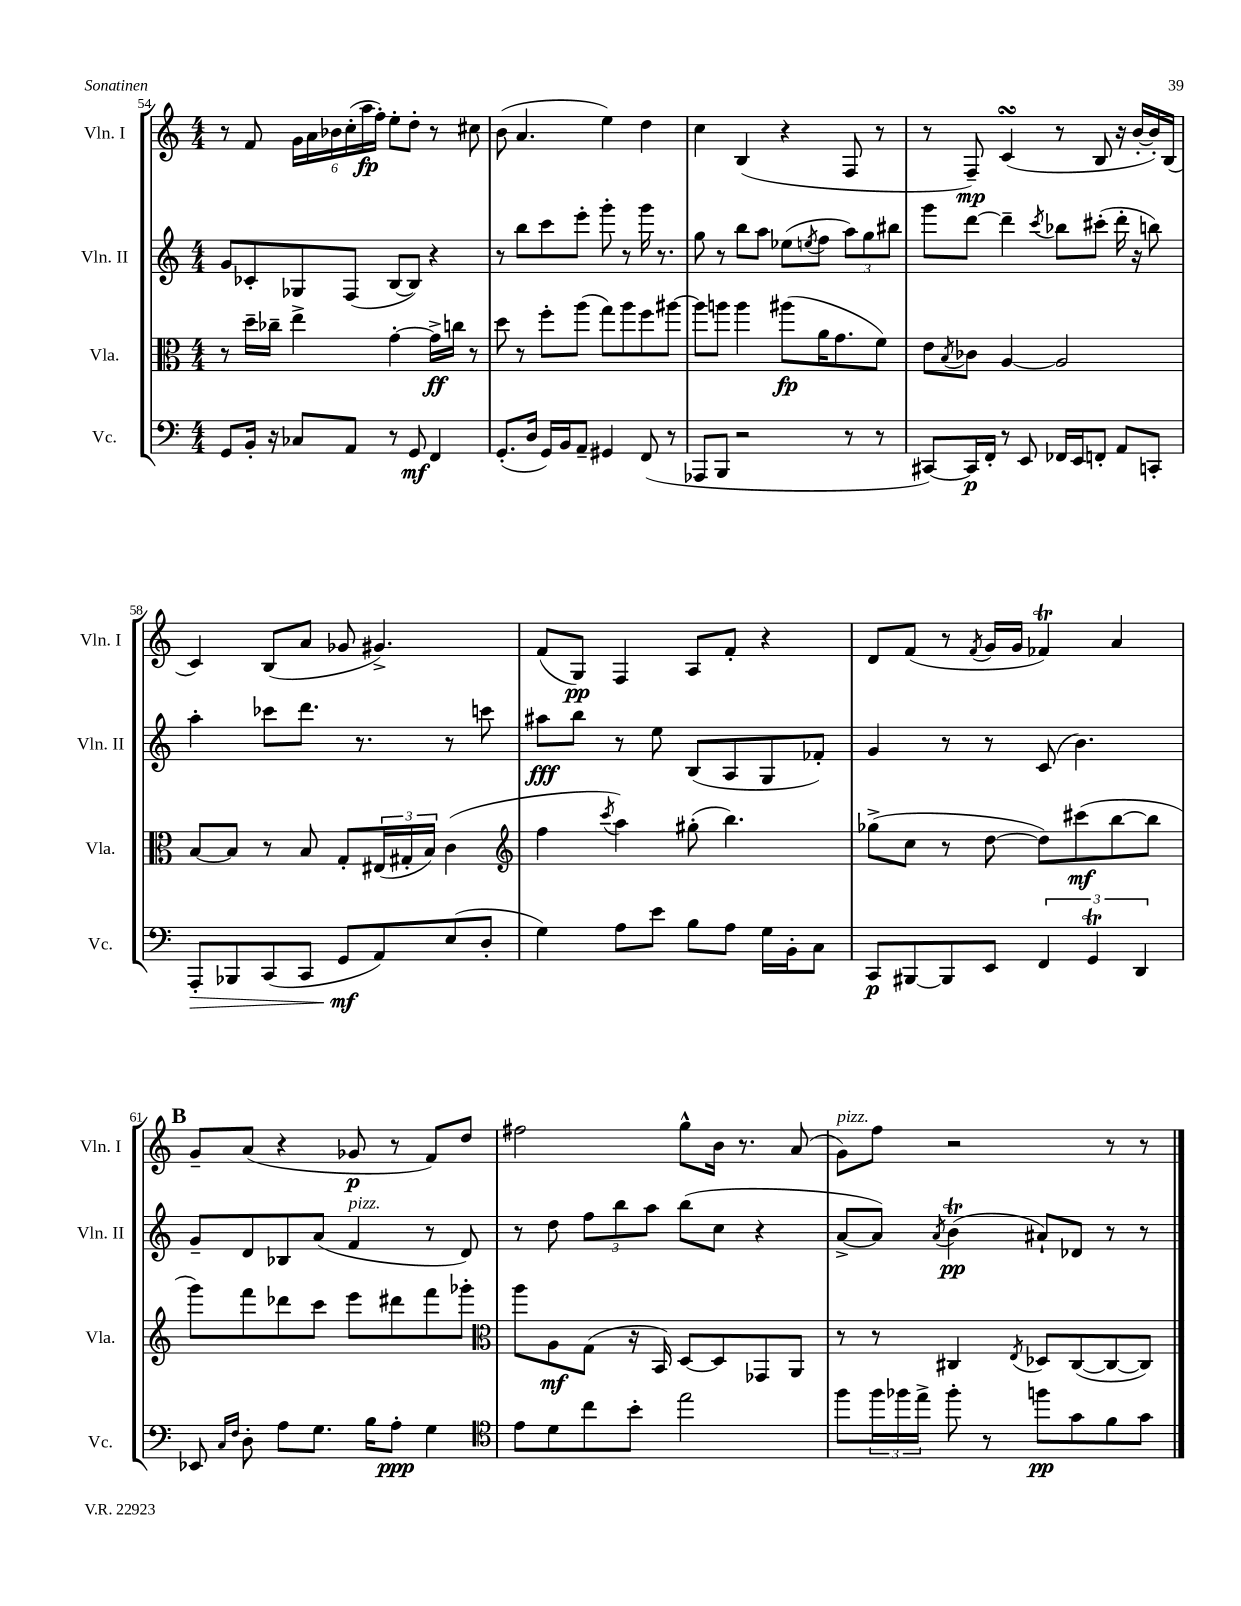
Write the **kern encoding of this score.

**kern	**dynam	**kern	**dynam	**kern	**dynam	**kern	**dynam
*part4	*part4	*part3	*part3	*part2	*part2	*part1	*part1
*staff4	*staff4	*staff3	*staff3	*staff2	*staff2	*staff1	*staff1
*I"Vc.	*	*I"Vla.	*	*I"Vln. II	*	*I"Vln. I	*
*I'Vc.	*	*I'Vla.	*	*I'Vln. II	*	*I'Vln. I	*
*clefF4	*	*clefC3	*	*clefG2	*	*clefG2	*
*k[]	*	*k[]	*	*k[]	*	*k[]	*
*M4/4	*	*M4/4	*	*M4/4	*	*M4/4	*
=54	=54	=54	=54	=54	=54	=54	=54
8GG/L	.	8r	.	8g/L	.	8r	.
16BB'/Jk	.	16dd~\LL	.	8c-X'/	.	8f/	.
16r	.	16cc-X~\JJ	.	.	.	.	.
8C-X/L	.	4ee^\	.	8G-X/	.	24g\LL	.
.	.	.	.	.	.	24a\	.
.	.	.	.	.	.	24b-X\	.
8AA/J	.	.	.	(8F/J	.	(24cc'\	.
.	.	.	.	.	.	24aa\	fp
.	.	.	.	.	.	24ff'\JJ)	.
8r	.	[4g'\	.	[8B/L	.	8ee'\L	.
8GG/	mf	.	.	8B/J])	.	8dd'\J	.
4FF/	.	16g^\LL]	ff	4r	.	8r	.
.	.	16ccn\JJ	.	.	.	.	.
.	.	8r	.	.	.	8cc#X\	.
=55	=55	=55	=55	=55	=55	=55	=55
(8.GG'/L	.	8dd\	.	8r	.	(8b\	.
.	.	8r	.	8bb\L	.	4.a/	.
16D/Jk	.	.	.	.	.	.	.
16GG/LL)	.	8ff'\L	.	8ccc\	.	.	.
16BB/J	.	.	.	.	.	.	.
8AA~/J	.	(8aa\J	.	8eee'\J	.	.	.
4GG#X/	.	8gg\L)	.	8ggg'\	.	4ee\)	.
.	.	8aa\	.	8r	.	.	.
(8FF/	.	8ff\	.	16ggg\	.	4dd\	.
.	.	.	.	8.r	.	.	.
8r	.	[8aa#X\J	.	.	.	.	.
=56	=56	=56	=56	=56	=56	=56	=56
8AAA-X/L	.	8aa#\L]	.	8gg\	.	4cc\	.
8BBB/J	.	8aan\J	.	8r	.	.	.
2r	.	4aa\	.	8bb\L	.	(4B/	.
.	.	.	.	8aa\J	.	.	.
.	.	(8aa#X\L	fp	(8ee-X\L	.	4r	.
.	.	.	.	8qeen/	.	.	.
.	.	16a\K	.	8ff\J	.	.	.
.	.	8.g\	.	.	.	.	.
8r	.	.	.	12aa\L)	.	8F/	.
.	.	.	.	12gg\	.	.	.
8r	.	8f\J)	.	.	.	8r	.
.	.	.	.	12bb#X\J	.	.	.
=57	=57	=57	=57	=57	=57	=57	=57
[8CC#X/L)	.	8e\L	.	8ggg\L	.	8r	.
.	.	8qB/	.	.	.	.	.
16CC#/L]	p	8c-X\J	.	[8ddd\J	.	8F~/)	mp
16FF'/JJ	.	.	.	.	.	.	.
8r	.	[4A/	.	4ddd~\]	.	(4csSSs/	.
8EE/	.	.	.	.	.	.	.
.	.	.	.	8qccc/	.	.	.
16FF-X/LL	.	2A/]	.	8bb-X\L	.	8r	.
16EE/J	.	.	.	.	.	.	.
8FFn'/J	.	.	.	(8ccc#X'\J	.	8B/	.
8AA/L	.	.	.	16ddd'\	.	16r	.
.	.	.	.	16r	.	[16b'/LL	.
8CCn'/J	.	.	.	8bbn\)	.	16b'/])	.
.	.	.	.	.	.	(16B/JJ	.
!!LO:LB:g=z
=58	=58	=58	=58	=58	=58	=58	=58
!	!LO:HP:b	!	!	!	!	!	!
8AAA'/L	>	[8B/L	.	4aa'\	.	4c/)	.
8BBB-X/	.	8B/J]	.	.	.	.	.
(8CC/	.	8r	.	8ccc-X\L	.	(8B/L	.
8CC/J	.	8B/	.	8.ddd\J	.	8a/J	.
8GG/L	mf	8G'/L	.	.	.	8g-X/	.
.	.	.	.	8.r	.	.	.
8AA/)	]	(24E#X/L	.	.	.	4.g#X^/)	.
.	.	24G#X'/	.	.	.	.	.
.	.	24B/JJ)	.	.	.	.	.
(8E/	.	(4c\	.	8r	.	.	.
8D'/J	.	.	.	8cccn\	.	.	.
=59	=59	=59	=59	=59	=59	=59	=59
*	*	*clefG2	*	*	*	*	*
4G\)	.	4ff\	.	8aa#X\L	fff	(8f/L	.
.	.	.	.	8bb\J	.	8G/J)	pp
.	.	8qccc/	.	.	.	.	.
8A\L	.	4aa\)	.	8r	.	4F/	.
8e\J	.	.	.	8ee\	.	.	.
8B\L	.	(8gg#X'\	.	(8B/L	.	8A/L	.
8A\J	.	4.bb\)	.	8A/	.	8f'/J	.
16G\LL	.	.	.	8G/	.	4r	.
16BB'\J	.	.	.	.	.	.	.
8C\J	.	.	.	8f-X'/J)	.	.	.
=60	=60	=60	=60	=60	=60	=60	=60
8CC/L	p	(8gg-X^\L	.	4g/	.	8d/L	.
[8BBB#X/	.	8cc\J	.	.	.	(8f/J	.
8BBB#/]	.	8r	.	8r	.	8r	.
.	.	.	.	.	.	8qf/	.
8EE/J	.	[8dd\	.	8r	.	16g/LL	.
.	.	.	.	.	.	16g/JJ	.
6FF/	.	8dd\L])	.	(8c/	.	4f-XT/)	.
.	.	(8ccc#X\	mf	4.b\)	.	.	.
6GGT/	.	.	.	.	.	.	.
.	.	[8bb\	.	.	.	4a/	.
6DD/	.	.	.	.	.	.	.
.	.	8bb\J]	.	.	.	.	.
!!LO:LB:g=z
!!LO:REH:place=s1:t=B
=61	=61	=61	=61	=61	=61	=61	=61
8EE-X/	.	8ggg\L)	.	8g~/L	.	8g~/L	.
16qqC/LL	.	.	.	.	.	.	.
16qqF/JJ	.	.	.	.	.	.	.
8D'\	.	8fff\	.	8d/	.	(8a/J	.
8A\L	.	8ddd-X\	.	8B-X/	.	4r	.
8.G\J	.	8ccc\J	.	(8a/J	.	.	.
!	!	!	!	!LO:TX:a:i:t=pizz.	!	!	!
.	.	8eee\L	.	4f/	.	8g-X/	p
16B\KL	.	.	.	.	.	.	.
8A'\J	ppp	8ddd#X\	.	.	.	8r	.
4G\	.	8fff\	.	8r	.	8f/L)	.
.	.	8ggg-X'\J	.	8d/)	.	8dd/J	.
=62	=62	=62	=62	=62	=62	=62	=62
*clefC4	*	*clefC3	*	*	*	*	*
8e\L	.	8aa\L	.	8r	.	2ff#X\	.
8d\	.	8A\	mf	8dd\	.	.	.
8cc\	.	(8G\J	.	12ff\L	.	.	.
.	.	.	.	12bb\	.	.	.
8b'\J	.	16r	.	.	.	.	.
.	.	.	.	12aa\J	.	.	.
.	.	16BB/)	.	.	.	.	.
2ee\	.	[8D/L	.	(8bb\L	.	8gg^^\L	.
.	.	8D/]	.	8cc\J	.	16b\Jk	.
.	.	.	.	.	.	8.r	.
.	.	8GG-X/	.	4r	.	.	.
.	.	8AA/J	.	.	.	(8a/	.
=63	=63	=63	=63	=63	=63	=63	=63
!	!	!	!	!	!	!LO:TX:a:i:t=pizz.	!
8ff\L	.	8r	.	[8a^/L	.	8g\L)	.
24ff\L	.	8r	.	8a/J])	.	8ff\J	.
24ff-X\	.	.	.	.	.	.	.
24ee^\JJ	.	.	.	.	.	.	.
.	.	.	.	8qa/	.	.	.
8ff-'\	.	4C#X/	.	(4bt\	pp	2r	.
8r	.	.	.	.	.	.	.
.	.	8qE/	.	.	.	.	.
8ffn\L	pp	8D-X/L	.	8a#X`/L)	.	.	.
8g\	.	([8C#/	.	8d-X/J	.	.	.
8f\	.	8C#/_	.	8r	.	8r	.
8g\J	.	8C#/J])	.	8r	.	8r	.
==	==	==	==	==	==	==	==
*-	*-	*-	*-	*-	*-	*-	*-
